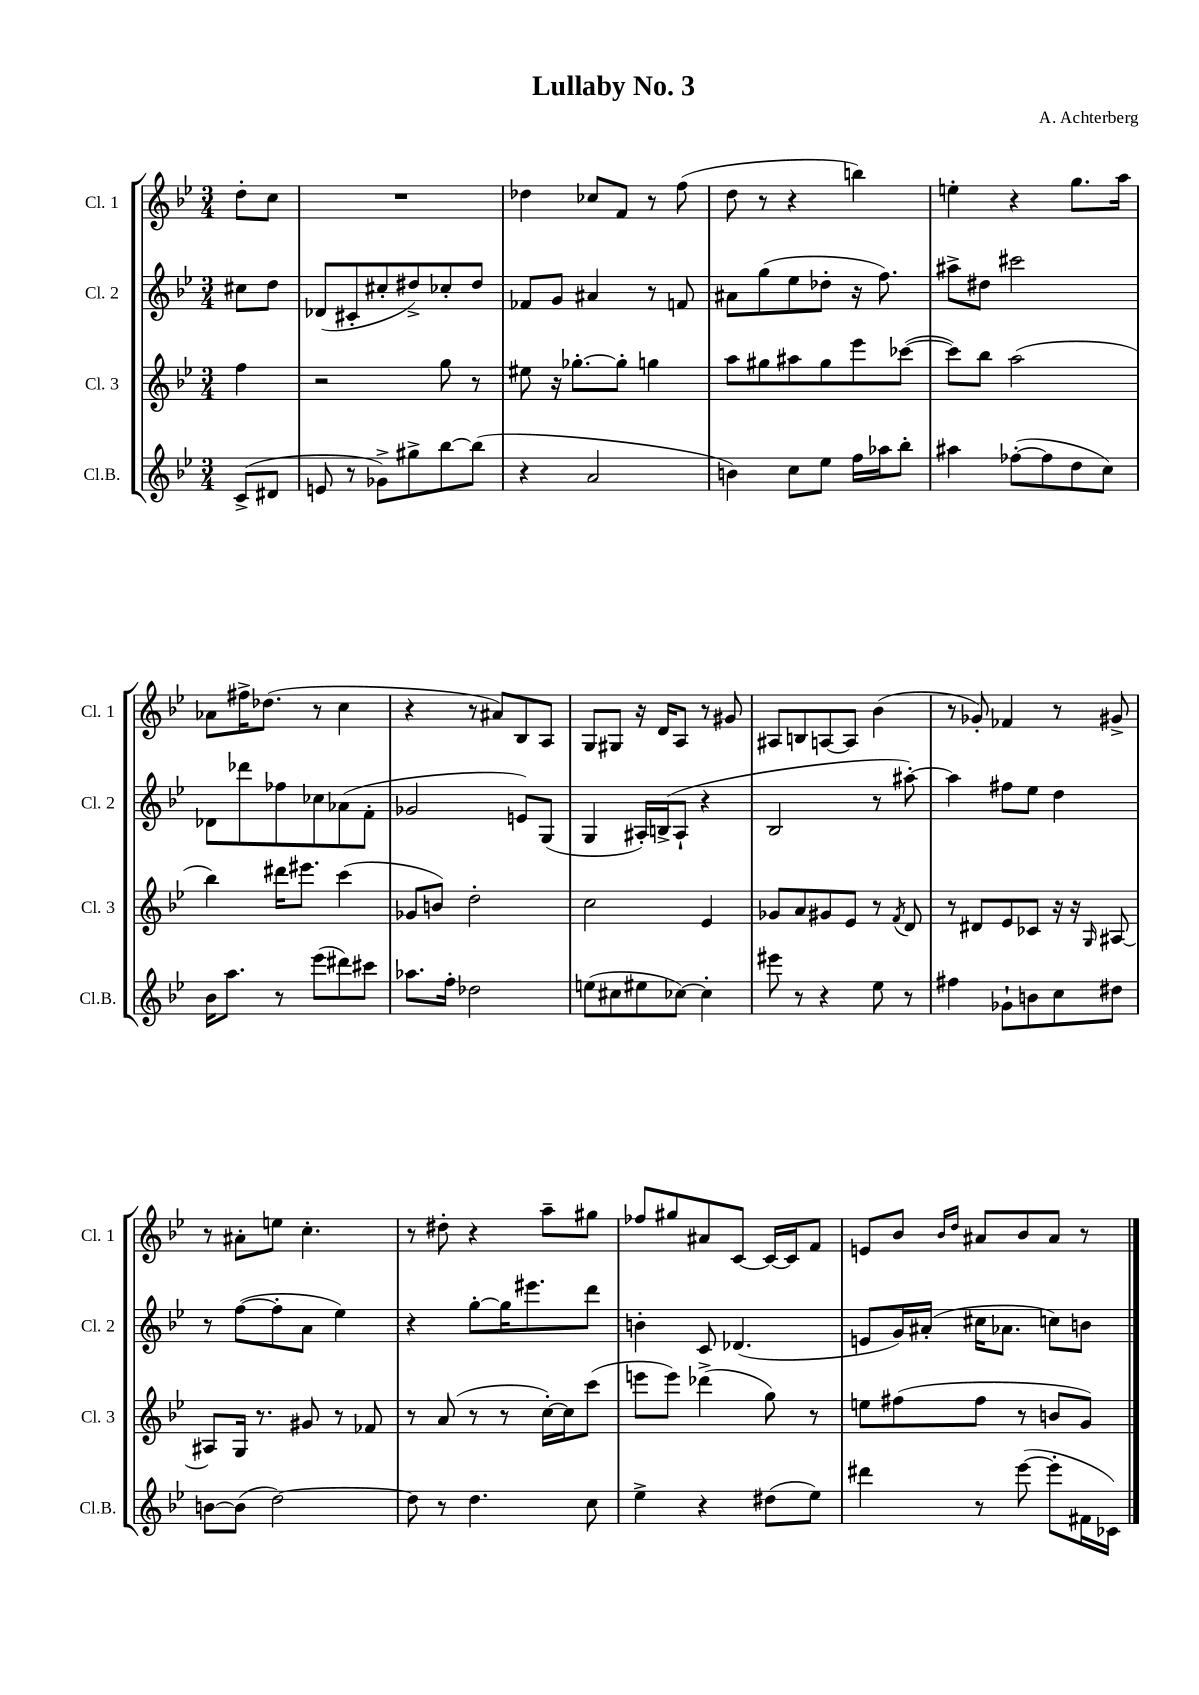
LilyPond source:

\header { title = "Lullaby No. 3" composer = "A. Achterberg" }
<<
\new StaffGroup <<
\new Staff = "s0" \with { instrumentName = "Cl. 1" shortInstrumentName = "Cl. 1" } {
    \clef treble \key bes \major \numericTimeSignature \time 3/4 \partial 4
    d''8-. c''8 |
    R2. |
    des''4 ces''8 f'8 r8 f''8( |
    d''8 r8 r4 b''4) |
    e''4-. r4 g''8. a''16 |
    aes'8 fis''16-> des''8.( r8 c''4 |
    r4 r8 ais'8) bes8 a8 |
    g8 gis8 r16 d'16 a8 r8 gis'8 |
    ais8 b8 a8~ a8 bes'4( |
    r8 ges'8-.) fes'4 r8 gis'8-> |
    r8 ais'8-. e''8 c''4.-. |
    r8 dis''8-. r4 a''8-- gis''8 |
    fes''8 gis''8 ais'8 c'8~ c'16~ c'16 f'8 |
    e'8 bes'8 \grace { bes'16 d''16 } ais'8 bes'8 ais'8 r8 \bar "|." |
}
\new Staff = "s1" \with { instrumentName = "Cl. 2" shortInstrumentName = "Cl. 2" } {
    \clef treble \key bes \major \numericTimeSignature \time 3/4 \partial 4
    cis''8 d''8 |
    des'8( cis'8-. cis''8-. dis''8->) ces''8-. dis''8 |
    fes'8 g'8 ais'4 r8 f'8 |
    ais'8 g''8( ees''8 des''8-. r16 f''8.) |
    ais''8-> dis''8 cis'''2 |
    des'8 des'''8 fes''8 ces''8 aes'8( f'8-. |
    ges'2 e'8) g8( |
    g4 ais16-.) b16->( ais8-! r4 |
    bes2 r8 ais''8~-.) |
    ais''4 fis''8 ees''8 d''4 |
    r8 f''8~( f''8-. a'8 ees''4) |
    r4 g''8~-. g''16 eis'''8. d'''8 |
    b'4-. c'8 des'4.( |
    e'8 g'16) ais'16-.( cis''16 aes'8. c''8) b'8 \bar "|." |
}
\new Staff = "s2" \with { instrumentName = "Cl. 3" shortInstrumentName = "Cl. 3" } {
    \clef treble \key bes \major \numericTimeSignature \time 3/4 \partial 4
    f''4 |
    r2 g''8 r8 |
    eis''8 r16 ges''8.~-. ges''8-. g''4 |
    a''8 gis''8 ais''8 gis''8 ees'''8 ces'''8~( |
    ces'''8) bes''8 a''2( |
    bes''4) dis'''16 eis'''8. c'''4( |
    ges'8 b'8) d''2-. |
    c''2 ees'4 |
    ges'8 a'8 gis'8 ees'8 r8 \acciaccatura { f'8 } d'8 |
    r8 dis'8 ees'8 ces'8 r16 r16 \grace { g16 } ais8~ |
    ais8 g16 r8. gis'8 r8 fes'8 |
    r8 a'8( r8 r8 c''16~-.) c''16 c'''8( |
    e'''8 e'''8) des'''4->( g''8) r8 |
    e''8 fis''8( fis''8 r8 b'8 g'8) \bar "|." |
}
\new Staff = "s3" \with { instrumentName = "Cl.B." shortInstrumentName = "Cl.B." } {
    \clef treble \key bes \major \numericTimeSignature \time 3/4 \partial 4
    c'8->( dis'8 |
    e'8 r8 ges'8->) gis''8-> bes''8~ bes''8( |
    r4 a'2 |
    b'4) c''8 ees''8 f''16 aes''16 bes''8-. |
    ais''4 fes''8~-.( fes''8 d''8 c''8) |
    bes'16 a''8. r8 ees'''8( dis'''8) cis'''8 |
    aes''8. f''16-. des''2 |
    e''8( cis''8 eis''8 ces''8~) ces''4-. |
    eis'''8 r8 r4 ees''8 r8 |
    fis''4 ges'8-! b'8 c''8 dis''8 |
    b'8~ b'8( d''2~) |
    d''8 r8 d''4. c''8 |
    ees''4-> r4 dis''8( ees''8) |
    dis'''4 r8 ees'''8~( ees'''8-. fis'16 ces'16) \bar "|." |
}
>>
>>
\layout { \context { \Score \remove "Bar_number_engraver" } }
